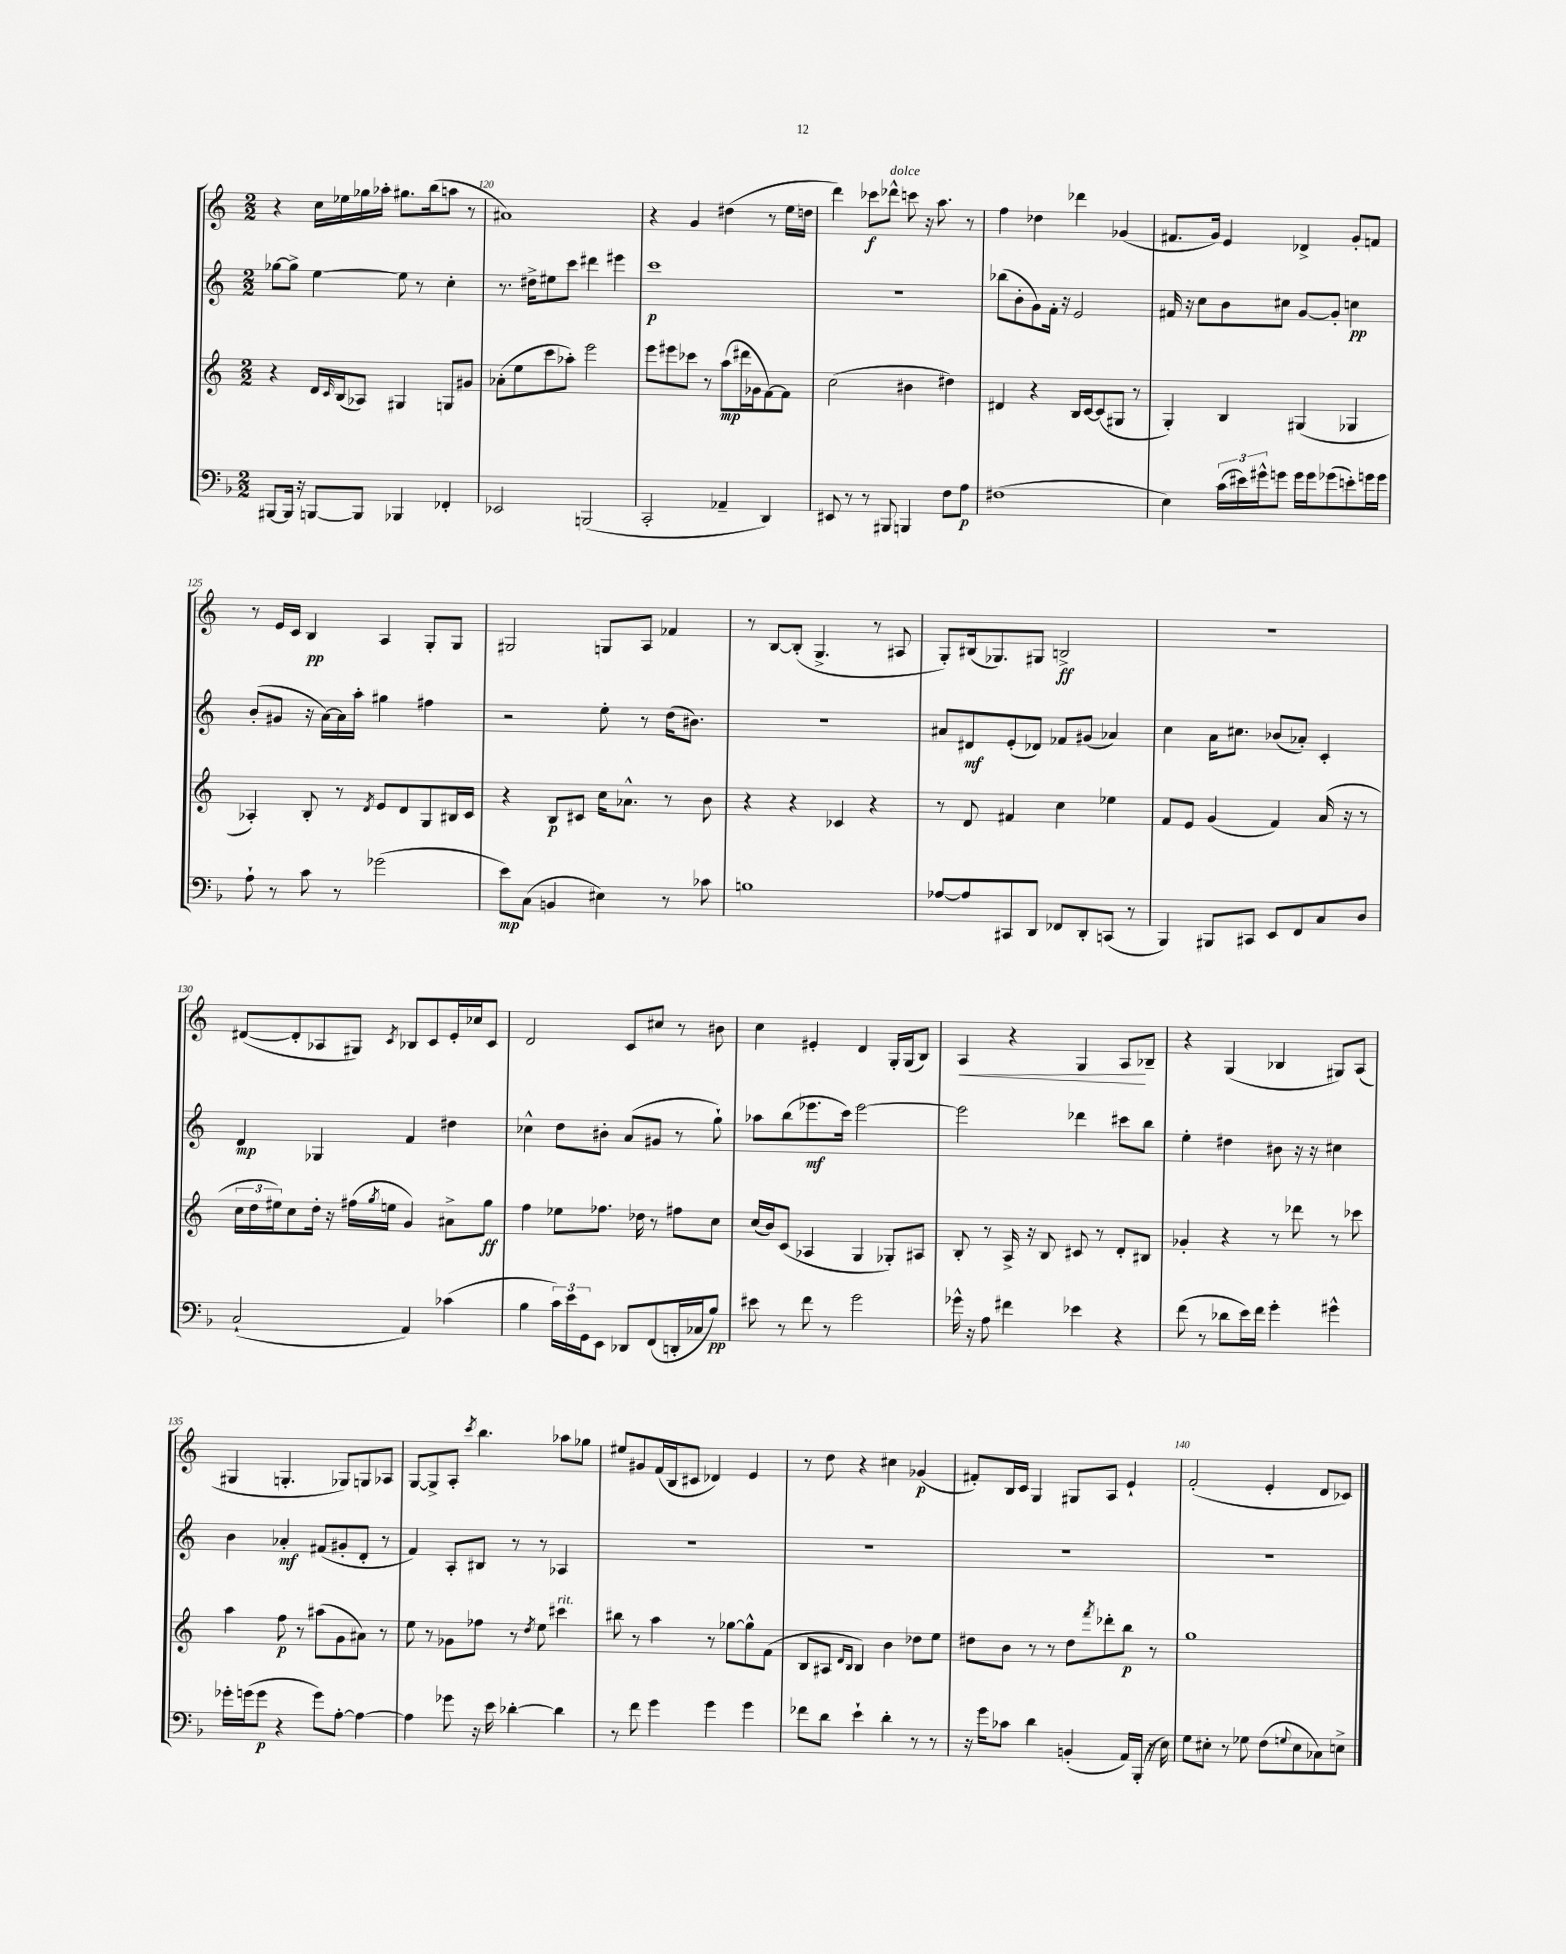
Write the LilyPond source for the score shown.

<<
\new StaffGroup <<
\new Staff = "s0" {
    \clef treble \key c \major \numericTimeSignature \time 2/2
    r4 c''16 ees''16 ges''16 aes''16-. gis''8. b''16( a''8 r8 |
    ais'1) |
    r4 g'4 dis''4( r8 e''16 d''16 |
    d'''4) ces'''8\f des'''8-^^\markup { \italic "dolce" } c'''8 r16 a''8. r8 |
    f''4 des''4 des'''4 ges'4( |
    fis'8. g'16) e'4 des'4-> g'8-. f'8 |
    r8 e'16 c'16 b4\pp a4 g8-. g8 |
    gis2 g8 a8 fes'4 |
    r8 b8~ b8-.( g4.-> r8 ais8 |
    g8-.) bis16( ges8.) gis8 b2->\ff |
    r1 |
    dis'8~( dis'8-. aes8 gis8) \acciaccatura { c'8 } bes8 c'8 e'16-. ces''16 c'8 |
    d'2 c'8 cis''8 r8 bis'8 |
    c''4 eis'4-. d'4 g16-. g16( b8) |
    a4\< r4 g4 a8\! bes8-- |
    r4 g4( bes4 gis8) a8( |
    gis4 g4.-. ges8) g8 aes8 |
    g8~ g8-> a8-. \acciaccatura { c'''8 } b''4. aes''8 ges''8 |
    eis''8 gis'8 f'16( b16 cis'8 des'4) e'4 |
    r8 d''8 r4 cis''4 ges'4\p( |
    fis'8-.) b16 c'16 g4 gis8 a8 e'4-! |
    f'2-.( e'4-. d'8 ces'8) \bar "|." |
}
\new Staff = "s1" {
    \clef treble \key c \major \numericTimeSignature \time 2/2
    ges''8~ ges''8-> e''4~ e''8 r8 c''4-. |
    r8. dis''16-> eis''8 c'''8 dis'''4 eis'''4 |
    c'''1\p |
    R1 |
    bes''8( b'8-. g'8) f'16-. r16 e'2 |
    fis'16 r16 c''8 b'8 cis''8 g'8~ g'8-. c''4\pp |
    b'8-.( gis'8 r16 a'16~) a'16 a''16-. gis''4 fis''4 |
    r2 e''8-. r8 d''16( bis'8.) |
    R1 |
    ais'8 dis'8\mf e'8-.( des'8) fes'8 gis'8( aes'4) |
    c''4 a'16 cis''8. bes'8( aes'8-.) c'4-. |
    d'4\mp ges4 f'4 dis''4 |
    ces''4-^ d''8 bis'8-. a'8( gis'8 r8 g''8-!) |
    aes''8 b''8( ees'''8.\mf c'''16) ees'''2~ |
    ees'''2 des'''4 cis'''8 b''8 |
    e''4-. dis''4 bis'8 r16 r16 cis''4 |
    b'4 aes'4-.\mf fis'8( gis'8-. d'8-. r8 |
    f'4) a8-. bis8 r8 r8 aes4 |
    R1 |
    R1 |
    R1 |
    R1 \bar "|." |
}
\new Staff = "s2" {
    \clef treble \key c \major \numericTimeSignature \time 2/2
    r4 d'16 \grace { c'16 } b16( aes8) gis4 g8 gis'8 |
    aes'8-.( e''8 c'''8 aes''8-.) e'''2 |
    e'''8 eis'''8 ces'''8 r8 a''8\mp( dis'''16 ges'16 f'8~) f'8 |
    c''2( bis'4 dis''4) |
    dis'4 r4 b16 c'16~ c'8( gis8 r8 |
    g4-.) b4 gis4( ges4 |
    aes4-.) b8-. r8 \acciaccatura { d'8 } e'8 d'8 g8 bis16 c'16 |
    r4 b8\p cis'8 c''16 aes'8.-^ r8 b'8 |
    r4 r4 ces'4 r4 |
    r8 d'8 fis'4 c''4 ees''4 |
    f'8 e'8 g'4( f'4) a'16( r16 r8 |
    \tuplet 3/2 { c''16 d''16 eis''16) } c''8 d''16-. r16 fis''16( \acciaccatura { g''8 } e''16 g'4) ais'8-> g''8\ff |
    f''4 ees''8 fes''8. des''16 r8 fis''8 c''8 |
    c''16( b'16) c'8( aes4 g4 ges8-.) ais8 |
    b8-. r8 a16-> r16 b8 cis'8 r8 d'8-. bis8 |
    ges'4-. r4 r8 des'''8 r8 ces'''8 |
    a''4 f''8\p r8 ais''8( g'8 ais'8) r8 |
    e''8 r8 ges'8 fes''8 r8 \acciaccatura { d''8 } e''8 cis'''4^\markup { \italic "rit." } |
    bis''8 r8 a''4 r8 ges''8~ ges''8-^ f'8( |
    b8 ais8 \grace { d'16 b16 } b4) b'4 des''8 e''8 |
    dis''8 b'8 r8 r8 dis''8 \acciaccatura { f'''8 } des'''8-. b''8\p r8 |
    g''1 \bar "|." |
}
\new Staff = "s3" {
    \clef bass \key f \major \numericTimeSignature \time 2/2
    bis,,8~ bis,,16 r16 b,,8~ b,,8 bes,,4 fes,4-. |
    ees,2 b,,2( |
    c,2-. aes,4-- d,4) |
    eis,8 r8 r8 bis,,8 b,,4 f8 a8\p |
    fis1( |
    e4) \tuplet 3/2 { c'16( eis'16) gis'16-^ } g'8 g'16 g'16 ges'8( e'8-.) g'16 g'16 |
    a8-! r8 c'8 r8 ges'2( |
    e'8\mp) c8( b,4 eis4) r8 ces'8 |
    b1 |
    aes8~ aes8 cis,8 d,8 fes,8 d,8-. c,8( r8 |
    bes,,4) bis,,8 cis,8 e,8 f,8 c8 d8 |
    c2-!( a,4) ces'4( |
    bes4 \tuplet 3/2 { c'16) e'16 g,16 } e,8 des,8 f,8( d,16-. ces16 bes8\pp) |
    eis'8 r8 f'8 r8 g'2 |
    ges'16-^ r16 a8 fis'4 ees'4 r4 |
    f'8( r8 des'8 e'16) f'16 g'4-. gis'4-^ |
    ges'16-. g'16( g'8\p r4 g'8) a8~-. a4~ |
    a4 ges'8 r16 e'16 des'4~-. des'4 |
    r8 f'8 g'4 g'4 g'4 |
    fes'8 d'8 e'4-! d'4-. r8 r8 |
    r16 g'16 ces'8 d'4 b,4-.( a,16) bes,,16-.( r16 e16) |
    g8 eis8-. r8 ges8 f8( \appoggiatura { g8 } eis8 ces8) e8-> \bar "|." |
}
>>
>>
\layout { \context { \Score currentBarNumber = #119 \override BarNumber.break-visibility = ##(#f #t #t) barNumberVisibility = #(every-nth-bar-number-visible 5) } }
